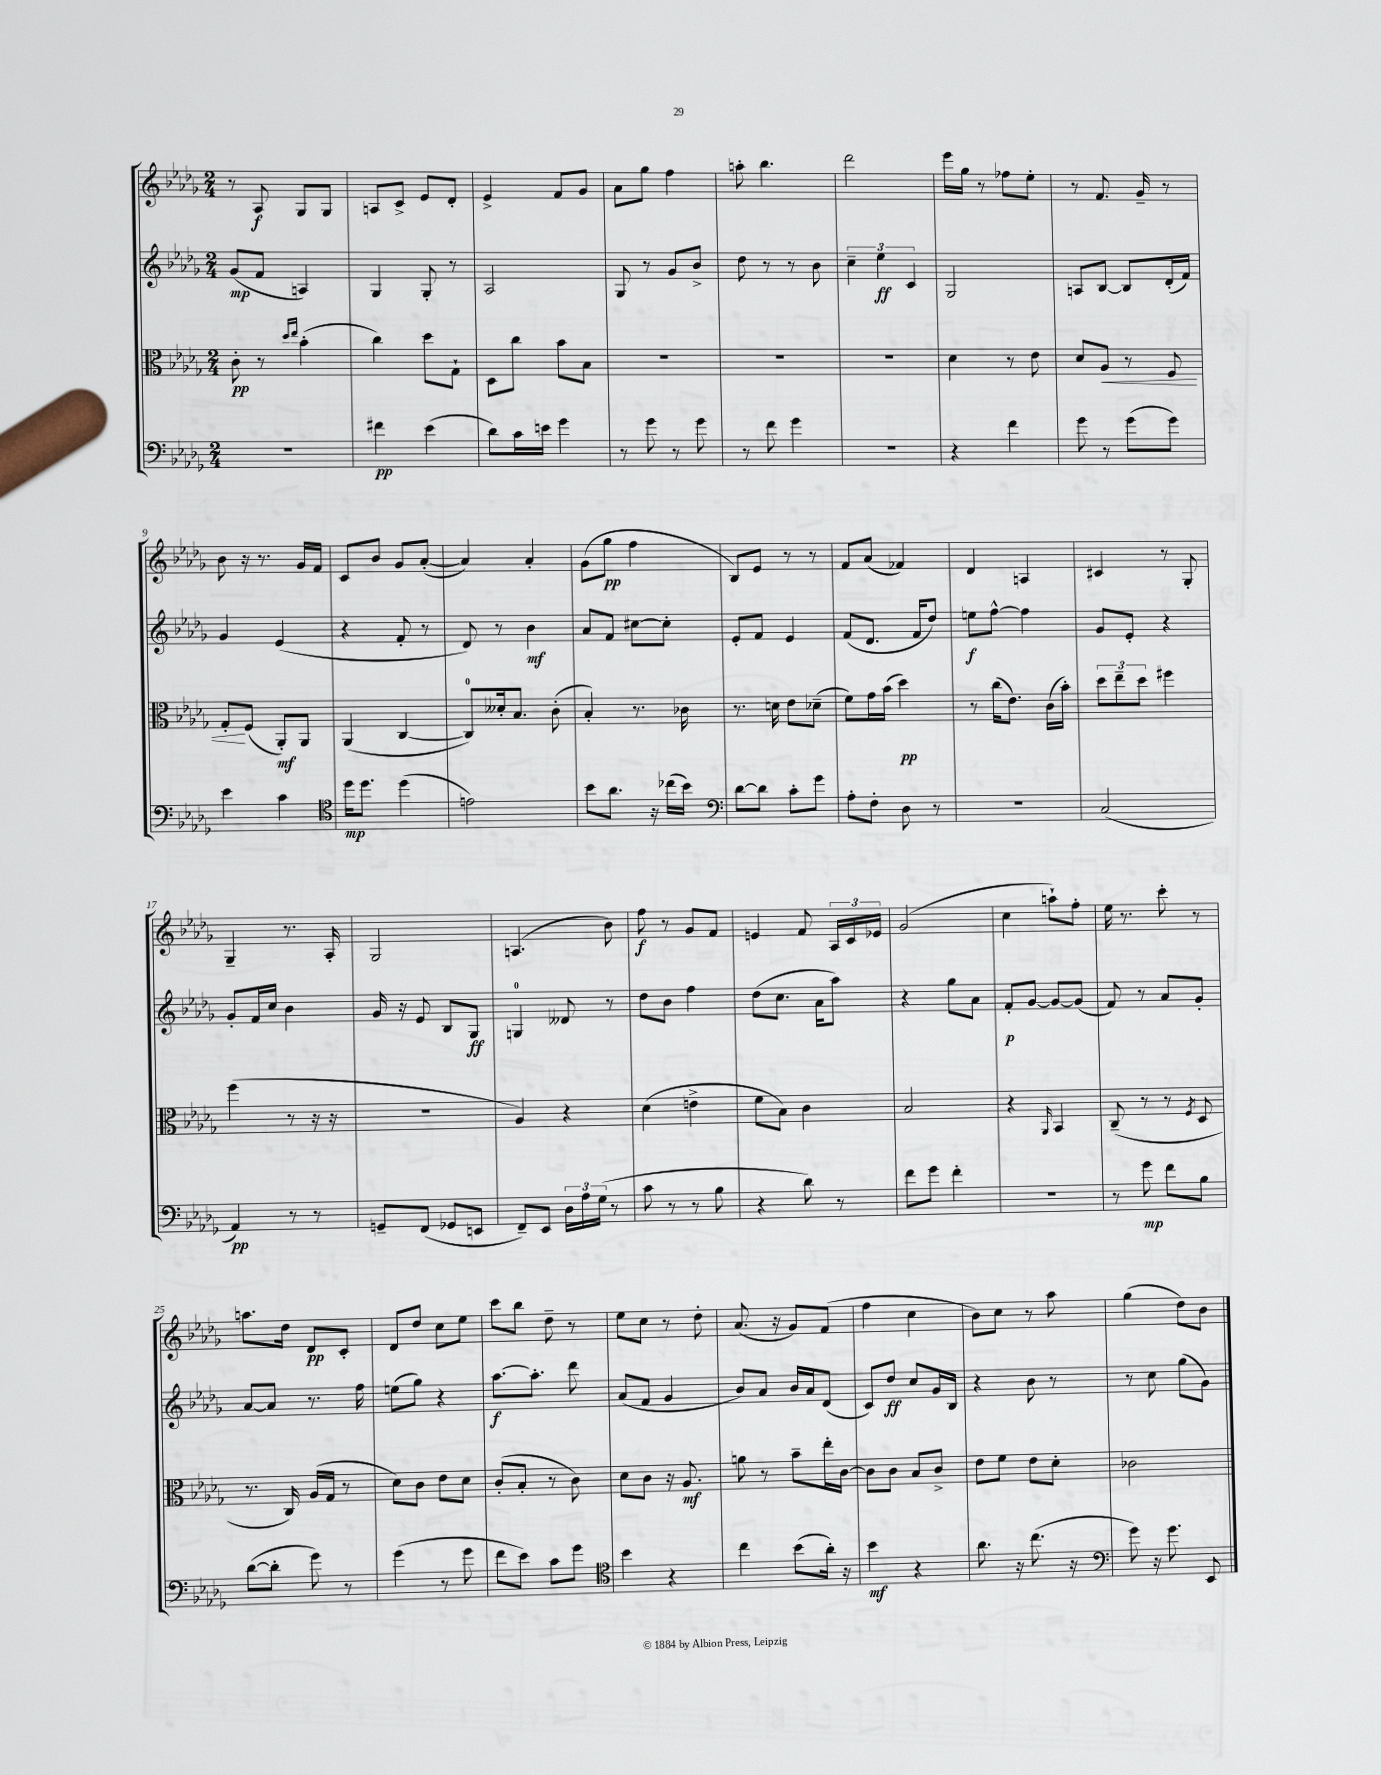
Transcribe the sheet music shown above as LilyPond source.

<<
\new StaffGroup <<
\new Staff = "s0" {
    \clef treble \key des \major \numericTimeSignature \time 2/4
    \autoBeamOff r8 aes8\f ges8[ ges8] |
    a8[ c'8]-> ees'8[ des'8]-. |
    ees'4-> f'8[ ges'8] |
    aes'8[ ges''8] f''4 |
    a''8-. bes''4. |
    des'''2 |
    ees'''16[ ges''16] r8 fes''8[ ees''8]-. |
    r8 f'8. ges'16-- r8 |
    bes'8 r16 r8. ges'16[ f'16] |
    c'8[ bes'8] ges'8[ aes'8]~-.( |
    aes'4) aes'4-. |
    ges'8[( ges''8]\pp f''4 |
    bes8[) ees'8] r8 r8 |
    f'8[ aes'8]( fes'4) |
    des'4 a4 |
    cis'4 r8 ges8-. |
    ges4-- r8. aes16-. |
    ges2 |
    a4.( bes'8) |
    f''8\f r8 ges'8[ f'8] |
    e'4 f'8 \tuplet 3/2 { aes16[ c'16 ees'16] } |
    ges'2( |
    c''4 a''8[-!) f''8]-. |
    ees''16 r8. c'''8-. r8 |
    a''8.[ des''16] des'8[\pp c'8]-. |
    des'8[ des''8] c''8[ ees''8] |
    c'''8[ bes''8] des''8-- r8 |
    ees''8[ c''8] r8 des''8-. |
    aes'8.( r16 ges'8[) f'8]( |
    f''4 c''4 |
    bes'8[) c''8] r8 aes''8 |
    ges''4( des''8[) bes'8] \bar "|." |
}
\new Staff = "s1" {
    \clef treble \key des \major \numericTimeSignature \time 2/4
    \autoBeamOff ges'8[\mp( f'8] a4) |
    ges4 ges8-. r8 |
    aes2 |
    ges8 r8 ges'8[ bes'8]-> |
    des''8 r8 r8 bes'8 |
    \tuplet 3/2 { c''4-- ees''4\ff c'4 } |
    ges2 |
    a8[ bes8]~ bes8[ des'16-.( f'16]) |
    ges'4 ees'4( |
    r4 f'8-. r8 |
    des'8) r8 bes'4\mf |
    aes'8[ f'8] cis''8[~ cis''8]-. |
    ees'8[-. f'8] ees'4 |
    f'8[( des'8.] f'16[ des''8]) |
    e''8[\f f''8]~-^ f''4 |
    ges'8[ ees'8]-. r4 |
    ges'8[-. f'16 c''16] bes'4 |
    ges'16 r16 ees'8 bes8[ ges8]\ff |
    g4-0 deses'8 r8 |
    des''8[ bes'8] f''4 |
    des''8[( c''8.] aes'16[ aes''8]) |
    r4 ges''8[ aes'8] |
    f'8[-.\p ges'8]~ ges'8[~ ges'8]( |
    f'8) r8 aes'8[ ges'8]-. |
    aes'8[~ aes'8] r8. f''16 |
    e''8[( ges''8]) r4 |
    aes''8.[~\f aes''8.]-. des'''8 |
    aes'8[( f'8] ges'4 |
    bes'8[) aes'8] bes'16[ aes'16 des'8]( |
    c'8[) des''8]\ff c''8[ ges'16 bes16] |
    r4 bes'8 r8 |
    r8 c''8 ges''8[( ges'8]) \bar "|." |
}
\new Staff = "s2" {
    \clef alto \key des \major \numericTimeSignature \time 2/4
    \autoBeamOff c'8-.\pp r8 \grace { des''16[ ees''16] } bes'4-.( |
    c''4) des''8[ ges8]-! |
    des8[ c''8] bes'8[ bes8] |
    R2 |
    R2 |
    R2 |
    des'4 r8 ees'8 |
    des'8[ aes8]\< r8 f8 |
    ges8[-.\! f8]( aes,8[-.\mf) aes,8] |
    aes,4( c4~ |
    c8[-0) deses'16-. bes8.] c'8-.( |
    bes4-.) r8. ces'16 |
    r8. d'16 ees'8[ des'8]--( |
    f'8[) ges'16 bes'16]( des''4\pp) |
    r8 c''16[( ees'8.]) c'16[( bes'16]-.) |
    \tuplet 3/2 { des''8[ ees''8-- des''8] } fis''4 |
    f''4( r8 r16 r16 |
    r2 |
    aes4) r4 |
    des'4( e'4-> |
    f'8[ bes8]) c'4 |
    bes2 |
    r4 \grace { aes,16 } bes,4 |
    c8--( r8 r8 \acciaccatura { f8 } des8 |
    r8. c16) aes16[( ges16] r8 |
    des'8[) c'8] ees'8[ des'8] |
    c'8[-.( bes8]-. r8 c'8) |
    des'8[ c'8] r16 aes8.\mf |
    a'8 r8 bes'8[-- ees''16-. c'16]~ |
    c'8[ c'8] bes8[ c'8]-> |
    ees'8[ f'8] ees'8[ des'8]-. |
    ces'2 \bar "|." |
}
\new Staff = "s3" {
    \clef bass \key des \major \numericTimeSignature \time 2/4
    \autoBeamOff r2 |
    fis'4\pp ees'4( |
    des'8[) c'16 e'16] ges'4 |
    r8 ges'8 r8 ges'8 |
    r8 f'8 ges'4 |
    R2 |
    r4 f'4 |
    ges'8 r8 ges'8[( ges'8]) |
    ees'4 c'4 |
    \clef tenor des''16[\mp des''8.] des''4( |
    e'2) |
    bes'8[ aes'8.] r16 ces''16[( bes'16]) |
    \clef bass des'8[~ des'8] c'8[-. ges'8] |
    aes8[-. f8]-. des8 r8 |
    r2 |
    c2( |
    aes,4\pp) r8 r8 |
    g,8[-- f,8]( ges,8[ e,8] |
    f,8[--) ees,8] \tuplet 3/2 { des16[ aes16 ges16]( } r8 |
    c'8 r8 r8 bes8 |
    r4 des'8) r8 |
    f'8[ ges'8] f'4-. |
    r2 |
    r8 ges'8\mp f'8[ bes8] |
    des'8[~( des'8]-. ges'8) r8 |
    ges'4( r8 ges'8 |
    f'8[ ees'8]) c'8[ ges'8] |
    \clef tenor bes'4 r4 |
    c''4 bes'8[( aes'16]-.) r16 |
    bes'4\mf r4 |
    aes'8. r16 c''8.( r16 |
    \clef bass ges'8) r16 ges'8. ees,8 \bar "|." |
}
>>
>>
